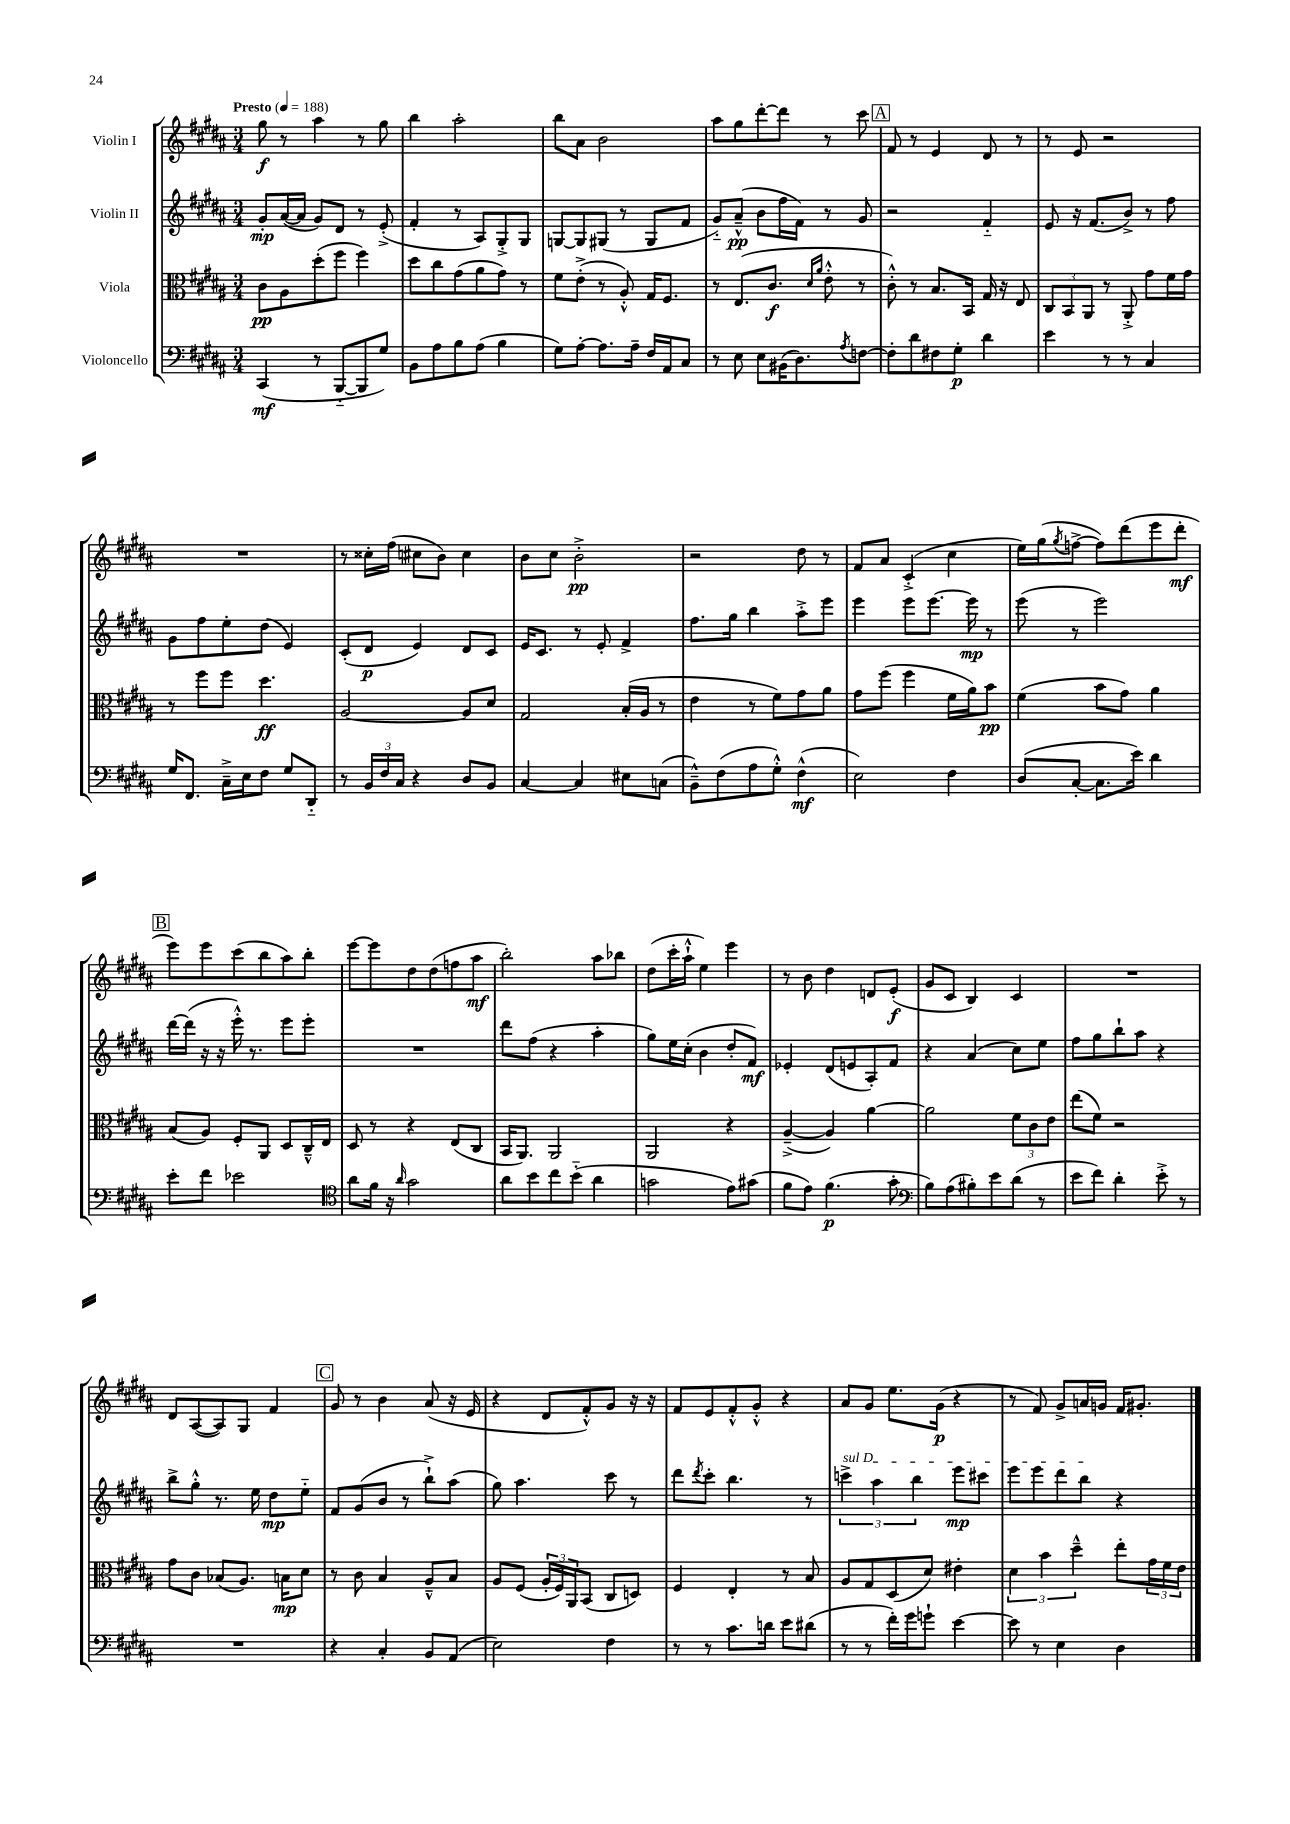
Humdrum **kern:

**kern	**kern	**kern	**kern
*staff4	*staff3	*staff2	*staff1
*clefF4	*clefC3	*clefG2	*clefG2
*k[f#c#g#d#a#]	*k[f#c#g#d#a#]	*k[f#c#g#d#a#]	*k[f#c#g#d#a#]
*M3/4	*M3/4	*M3/4	*M3/4
*MM188	*MM188	*MM188	*MM188
(4CC#/	8c#\L	8g#'/L	8gg#\
.	8A#\	([16a#/L	8r
.	.	16a#/]JJ	.
8r	(8dd#'\	8g#/L)	4aa#\
[8BBB'~/L	8ff#\J	8d#/J	.
8BBB/]	4ff#\)	8r	8r
8G#/J)	.	(8e'^/	8gg#\
=	=	=	=
8BB\L	8dd#\L	4f#'/	4bb\
8A#\	8cc#\	.	.
8B\	(8g#\	8r	2aa#'\
(8A#\J	8a#\	8A#/L)	.
4B\	8g#\J)	8G#'^/	.
.	8r	8G#/J	.
=	=	=	=
8G#\L)	8f#\L	[8G/L	8bb\L
[8A#'\J	(8e'^\J	8G/]	8a#\J
8.A#\]L	8r	(8G#/J	2b\
.	8A#'^^/)	8r	.
16A#~\Jk	.	.	.
16F#/LL	16G#/LK	8G#/L	.
16AA#/J	8.F#/J	.	.
8C#/J	.	8f#/J	.
=	=	=	=
8r	8r	8g#'~/L)	8aa#\L
8E\	(8.E/L	(8a#~^^/J	8gg#\
8E\L	.	8b\L	[8ddd#'\
.	8.c#/J	.	.
(16BB#\K	.	16ff#\L	8ddd#\]J
8.D#\)	.	16f#\JJ)	.
.	16qqd#/LL	.	.
.	16qqa#/JJ	.	.
.	8e'^^\	8r	8r
8qA#/	.	.	.
[8F\J	8r	8g#/	8ccc#\
=	=	=	=
8F'\]L	8c#'^^\)	2r	8f#/
8d#\	8r	.	8r
8F#\	8.B/L	.	4e/
8G#'\J	.	.	.
.	16BB/Jk	.	.
4d#\	16G#/	4f#'~/	8d#/
.	16r	.	.
.	8E/	.	8r
=	=	=	=
4e\	12C#/L	8e/	8r
.	12BB/	.	.
.	.	16r	8e/
.	12AA#/J	.	.
.	.	(8.f#/L	.
8r	8r	.	2r
8r	8AA#'^/	8b^/J)	.
4C#/	8g#\L	8r	.
.	16f#\L	8ff#\	.
.	16g#\JJ	.	.
=	=	=	=
16G#/LK	8r	8g#\L	2.r
8.FF#/J	.	.	.
.	8ff#\L	8ff#\	.
16C#~^\LL	8ff#\J	8ee'\	.
16E\J	.	.	.
8F#\J	4.dd#\	(8dd#\J	.
8G#/L	.	4e/)	.
8DD#'~/J	.	.	.
=	=	=	=
8r	[2A#/	(8c#'/L	8r
24BB/LL	.	8d#/J	16cc##'\LL
24F#/	.	.	.
.	.	.	(16ff#\JJ
24C#/JJ	.	.	.
4r	.	4e/)	8cc#\L
.	.	.	8b\J)
8D#/L	8A#/]L	8d#/L	4cc#\
8BB/J	8d#/J	8c#/J	.
=	=	=	=
[4C#/	2G#/	16e/LK	8b\L
.	.	8.c#/J	.
.	.	.	8cc#\J
4C#/]	.	8r	2b'^\
.	.	8e'/	.
8E#\L	(16B'/LL	4f#^/	.
.	16A#/JJ	.	.
(8C\J	8r	.	.
=	=	=	=
8BB~^^\L)	4e\	8.ff#\L	2r
(8F#\	.	.	.
.	.	16gg#\Jk	.
8A#\	8r	4bb\	.
8G#'^^\J)	8f#\L)	.	.
(4F#^^\	8g#\	8aa#'^\L	8dd#\
.	8a#\J	8eee\J	8r
=	=	=	=
2E\)	8g#\L	4eee\	8f#/L
.	(8ff#\J	.	8a#/J
.	4ff#\	8eee\L	(4c#'^/
.	.	[8.eee\J	.
4F#\	16f#\LL	.	4cc#\
.	16a#\J)	16eee\]	.
.	8b\J	8r	.
=	=	=	=
(8D#/L	(4f#\	(8eee\	16ee\LL)
.	.	.	(16gg#\J
.	.	.	8qgg#/
[8C#'/J	.	8r	[8ff^\J
8.C#\]L	8b\L	2eee\)	8ff\]L)
.	8g#\J)	.	(8ddd#\
16e\Jk)	.	.	.
4d#\	4a#\	.	8eee\
.	.	.	8ddd#'\J
=	=	=	=
8e'\L	(8B/L	[16ddd#\LL	8eee\L)
.	.	(16ddd#\]JJ	.
8f#\J	8A#/J)	16r	8eee\
.	.	16r	.
2e-\	8F#'/L	16eee'^^\)	(8ccc#\
.	.	8.r	.
.	8AA#/J	.	8bb\
.	8D#/L	8eee\L	8aa#\)
.	16C#~^^/L	8eee'\J	8bb'\J
.	16E/JJ	.	.
=	=	=	=
*clefC4	*	*	*
8a#\L	8D#/	2.r	[8eee\L
16f#\Jk	8r	.	8eee\]
16r	.	.	.
16qqa#/	.	.	.
2g#\	4r	.	8dd#\
.	.	.	(8dd#\
.	(8E/L	.	8ff\
.	8C#/J	.	8aa#\J
=	=	=	=
8a#\L	16BB/LK	8ddd#\L	2bb'\)
.	8.AA#/J)	.	.
8b\	.	(8ff#\J	.
8cc#\	2AA#/	4r	.
(8b'~\J	.	.	.
4a#\	.	4aa#'\	8aa#\L
.	.	.	8bb-\J
=	=	=	=
2g\	2AA#/	8gg#\L)	(8dd#\L
.	.	16ee\L	16ccc#'\L
.	.	(16cc#'\JJ	16aa#`^^\JJ
.	.	4b\	4ee\)
8e\L)	4r	8dd#'/L	4eee\
(8g#\J	.	8f#/J)	.
=	=	=	=
8f#\L	([4A#~^/	4e-'/	8r
8e\J)	.	.	8b\
(4.f#\	4A#/])	(8d#/L	4dd#\
.	.	8e/	.
.	[4a#\	8A#'/)	8d/L
8g#'\	.	8f#/J	(8e'/J
=	=	=	=
*clefF4	*	*	*
8B\L)	2a#\]	4r	8g#/L
(8A#\	.	.	8c#/J
8B#'\)	.	(4a#/	4B/)
8e\	.	.	.
(8d#\J	12f#\L	8cc#\L)	4c#/
.	12c#\	.	.
8r	.	8ee\J	.
.	12e\J	.	.
=	=	=	=
8e\L	(8ee\L	8ff#\L	2.r
8f#\J)	8f#\J)	8gg#\	.
4d#'\	2r	8bb`\	.
.	.	8aa#\J	.
8e'^\	.	4r	.
8r	.	.	.
=	=	=	=
2.r	8g#\L	8bb^\L	8d#/L
.	8c#\J	8gg#'^^\J	([8A#/
.	(8B-/L	8.r	8A#/])
.	8.A#/J)	.	8G#/J
.	.	16ee\	.
.	.	8dd#\L	4f#/
.	16B\LK	.	.
.	8d#\J	8ee'~\J	.
=	=	=	=
4r	8r	8f#/L	8g#/
.	8c#\	(8g#/	8r
4C#'/	4B/	8b/J	4b\
.	.	8r	.
8BB/L	8A#~^^/L	8bb`^\L)	(8a#/
(8AA#/J	8B/J	(8aa#\J	16r
.	.	.	16e/
=	=	=	=
2E\)	8A#/L	8gg#\)	4r
.	(8F#/J	4.aa#\	.
.	24A#'/LL	.	8d#/L
.	24F#/)	.	.
.	24AA#/J	.	.
.	(8BB/J	.	8f#'^^/)
4F#\	8C#/L	8ccc#\	8g#/J
.	8D/J)	8r	16r
.	.	.	16r
=	=	=	=
8r	4F#/	8ddd#\L	8f#/L
.	.	8qddd#/	.
8r	.	8ccc#'\J	8e/
8.c#\L	4E'/	4.bb\	8f#'^^/
.	.	.	8g#'^^/J
16d\Jk	.	.	.
8e\L	8r	.	4r
(8d#\J	8B/	8r	.
=	=	=	=
8r	8A#/L	6ccc^\	8a#/L
8r	8G#/	.	8g#/J
.	.	6aa#\	.
16f#'\LL)	(8D#/	.	8.ee\L
16g#\J	.	.	.
.	.	6bb\	.
8g`\J	8d#/J)	.	.
.	.	.	(16g#\Jk
[4e\	4e#'\	8eee\L	4r
.	.	8ccc#\J	.
=	=	=	=
8e\]	6d#\	8eee\L	8r
8r	.	8eee\	8f#/)
.	6b\	.	.
4E\	.	8ddd#\	8g#^/L
.	6dd#~^^\	.	.
.	.	8bb\J	16a/L
.	.	.	16g/JJ
4D#\	8ee'\L	4r	16f#/LK
.	.	.	8.g#'/J
.	24g#\L	.	.
.	24f#\	.	.
.	24e\JJ	.	.
==	==	==	==
*-	*-	*-	*-
